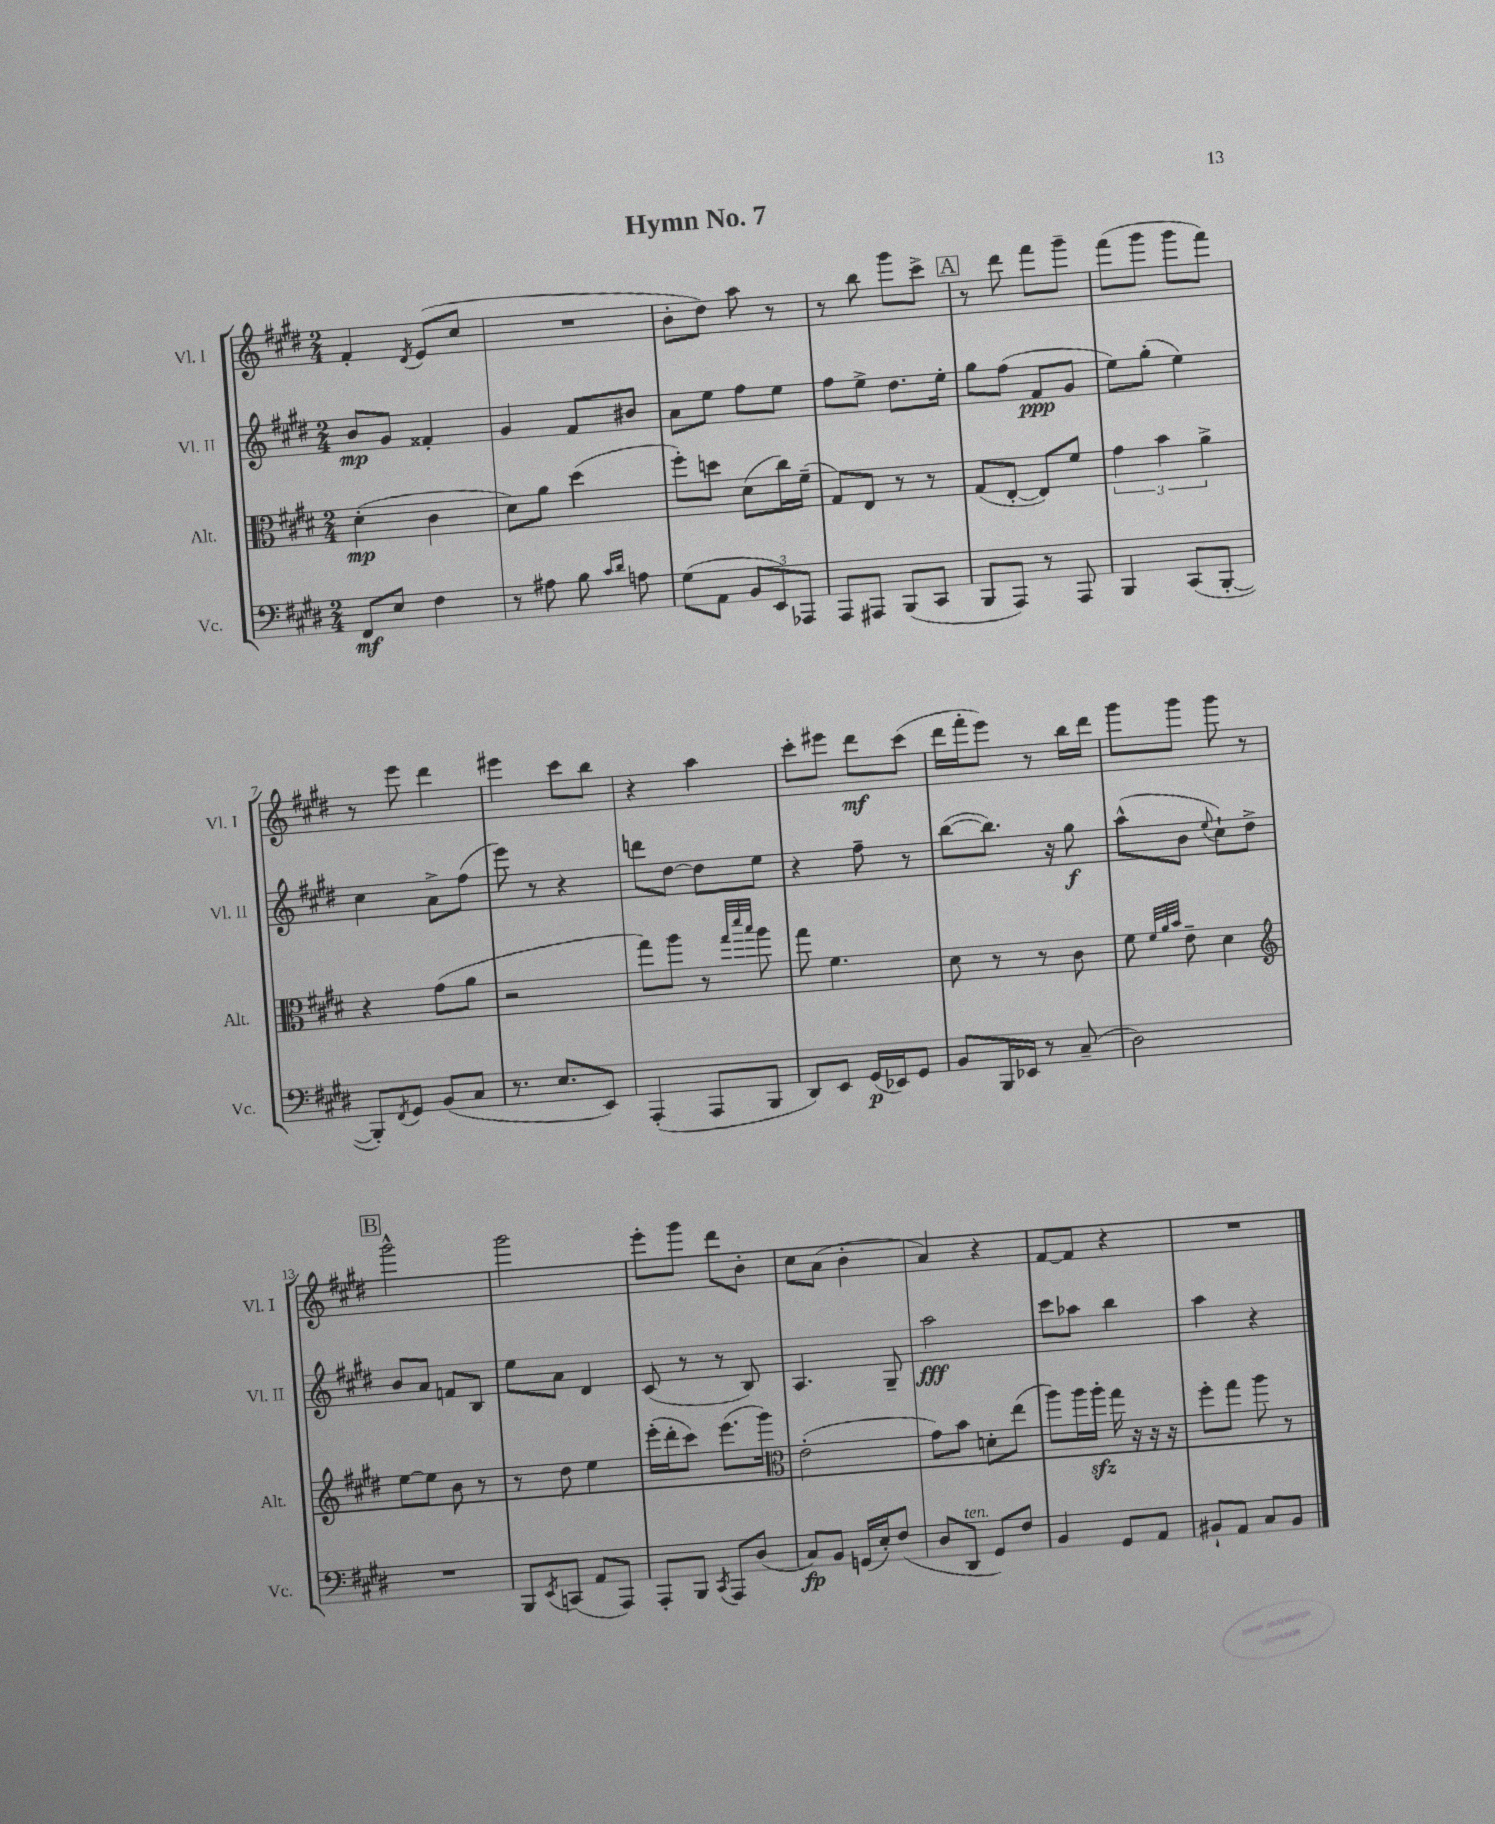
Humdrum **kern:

**kern	**kern	**kern	**kern
*staff4	*staff3	*staff2	*staff1
*clefF4	*clefC3	*clefG2	*clefG2
*k[f#c#g#d#]	*k[f#c#g#d#]	*k[f#c#g#d#]	*k[f#c#g#d#]
*M2/4	*M2/4	*M2/4	*M2/4
8FF#/L	(4d#'\	8b/L	4f#'/
8E/J	.	8g#/J	.
.	.	.	8qd#/
4F#\	4c#\	4f##'/	(8e/L
.	.	.	8cc#/J
=	=	=	=
8r	8d#\L)	4g#/	2r
8A#\	8a\J	.	.
8B\	(4dd#\	8f#/L	.
16qqc#/LL	.	.	.
16qqd#/JJ	.	.	.
8A\	.	8b#/J	.
=	=	=	=
(8G#\L	8ff#'\L)	8a\L	8b'\L
8AA\J	8dd\J	8ee\J	8dd#\J)
12BB/L	(8d#\L	8ff#\L	8aa\
12EE/)	.	.	.
.	16cc#\L)	8ee\J	8r
12AAA-/J	.	.	.
.	(16f#~\JJ	.	.
=	=	=	=
8AAA/L	8G#/L)	8ff#\L	8r
8AAA#/J	8E/J	8ee^\J	8bb\
(8BBB/L	8r	8.dd#\L	8ggg#\L
8CC#/J	8r	.	8ccc#^\J
.	.	16ee'\Jk	.
=	=	=	=
8BBB/L	(8G#/L	8gg#\L	8r
8AAA/J)	[8E'/J	(8ff#\J	8ddd#\
8r	8E/]L)	8f#/L	8fff#\L
8AAA/	8f#/J	8g#/J	8ggg#~\J
=	=	=	=
4BBB/	6g#\	8ee\L)	(8fff#\L
.	.	(8gg#'\J	8ggg#\J
.	6b\	.	.
(8CC#/L	.	4ee\)	8ggg#\L
.	6a^\	.	.
[8BBB'/J	.	.	8fff#\J)
=	=	=	=
8BBB'/]L)	4r	4cc#\	8r
8qFF#/	.	.	.
8GG#/J	.	.	8eee\
(8BB/L	(8g#\L	8a^\L	4ddd#\
8C#/J	8a\J	(8ff#\J	.
=	=	=	=
8.r	2r	8eee\)	4eee#\
.	.	8r	.
8.E/L	.	.	.
.	.	4r	8ccc#\L
8EE/J)	.	.	8bb\J
=	=	=	=
(4AAA'/	8gg#\L)	8ddd\L	4r
.	8aa\J	[8dd#\J	.
8AAA/L	8r	8dd#\]L	4aa\
.	32qqgg#/LLL	.	.
.	32qqddd#/	.	.
.	32qqbb/JJJ	.	.
8BBB/J	8aa\	8ee\J	.
=	=	=	=
8DD#/L)	8gg#\	4r	8ccc#'\L
8EE/J	4.f#\	.	8eee#\J
(16GG#/LL	.	8ff#~\	8ddd#\L
16EE-/J)	.	.	.
8GG#/J	.	8r	(8ccc#\J
=	=	=	=
8BB/L	8d#\	([8bb\L	16ddd#\LL
.	.	.	16fff#'\J
16BBB/L	8r	8.bb\]J)	8eee\J)
16EE-/JJ	.	.	.
8r	8r	.	8r
.	.	16r	.
(8C#~/	8c#\	8gg#\	16bb\LL
.	.	.	16ddd#\JJ
=	=	=	=
2D#\)	8f#\	(8aa^^\L	8ggg#\L
.	32qqf#/LLL	.	.
.	32qqa/	.	.
.	32qqb/JJJ	.	.
.	8e~\	8b\J	8ggg#\J
.	.	8qqee/	.
.	4d#\	8cc#`\L)	8ggg#\
.	.	8dd#^\J	8r
=	=	=	=
*	*clefG2	*	*
2r	[8ee\L	8b/L	2ggg#^^\
.	8ee\]J	8a/J	.
.	8b\	8f/L	.
.	8r	8B/J	.
=	=	=	=
8BBB/L	8r	8ee\L	2ggg#\
8qEE/	.	.	.
(8CC/J	8dd#\	8a\J	.
8AA/L	4ee\	4d#/	.
8AAA/J)	.	.	.
=	=	=	=
8AAA'/L	(16eee'\LL	(8c#/	8eee'\L
.	16ddd#'\J	.	.
8BBB/J	8ccc#\J)	8r	8ggg#\J
8qCC#/	.	.	.
8AAA/L	(8.eee\L	8r	8ddd#\L
(8D#/J	.	8B/)	8b'\J
.	16ggg#\Jk)	.	.
=	=	=	=
*	*clefC3	*	*
8C#/L)	(2e'\	4.A/	8cc#\L
8BB/J	.	.	(8a\J
(16GG/LL	.	.	4b'\
16E'/J)	.	.	.
(8F#/J	.	8G#~/	.
=	=	=	=
8D#/L	8g#\L)	2aa\	4a/)
8DD#/J	8b\J	.	.
8GG#/L)	8d'\L	.	4r
8F#/J	(8ee\J	.	.
=	=	=	=
4BB/	8aa\L)	8ccc#\L	[8f#/L
.	16aa\L	8aa-\J	8f#/]J
.	16aa'\JJ	.	.
8GG#/L	16gg#\	4bb\	4r
.	16r	.	.
8AA/J	16r	.	.
.	16r	.	.
=	=	=	=
8BB#`/L	8ff#'\L	4aa\	2r
8AA/J	8gg#\J	.	.
8C#/L	8aa\	4r	.
8BB#/J	8r	.	.
==	==	==	==
*-	*-	*-	*-
